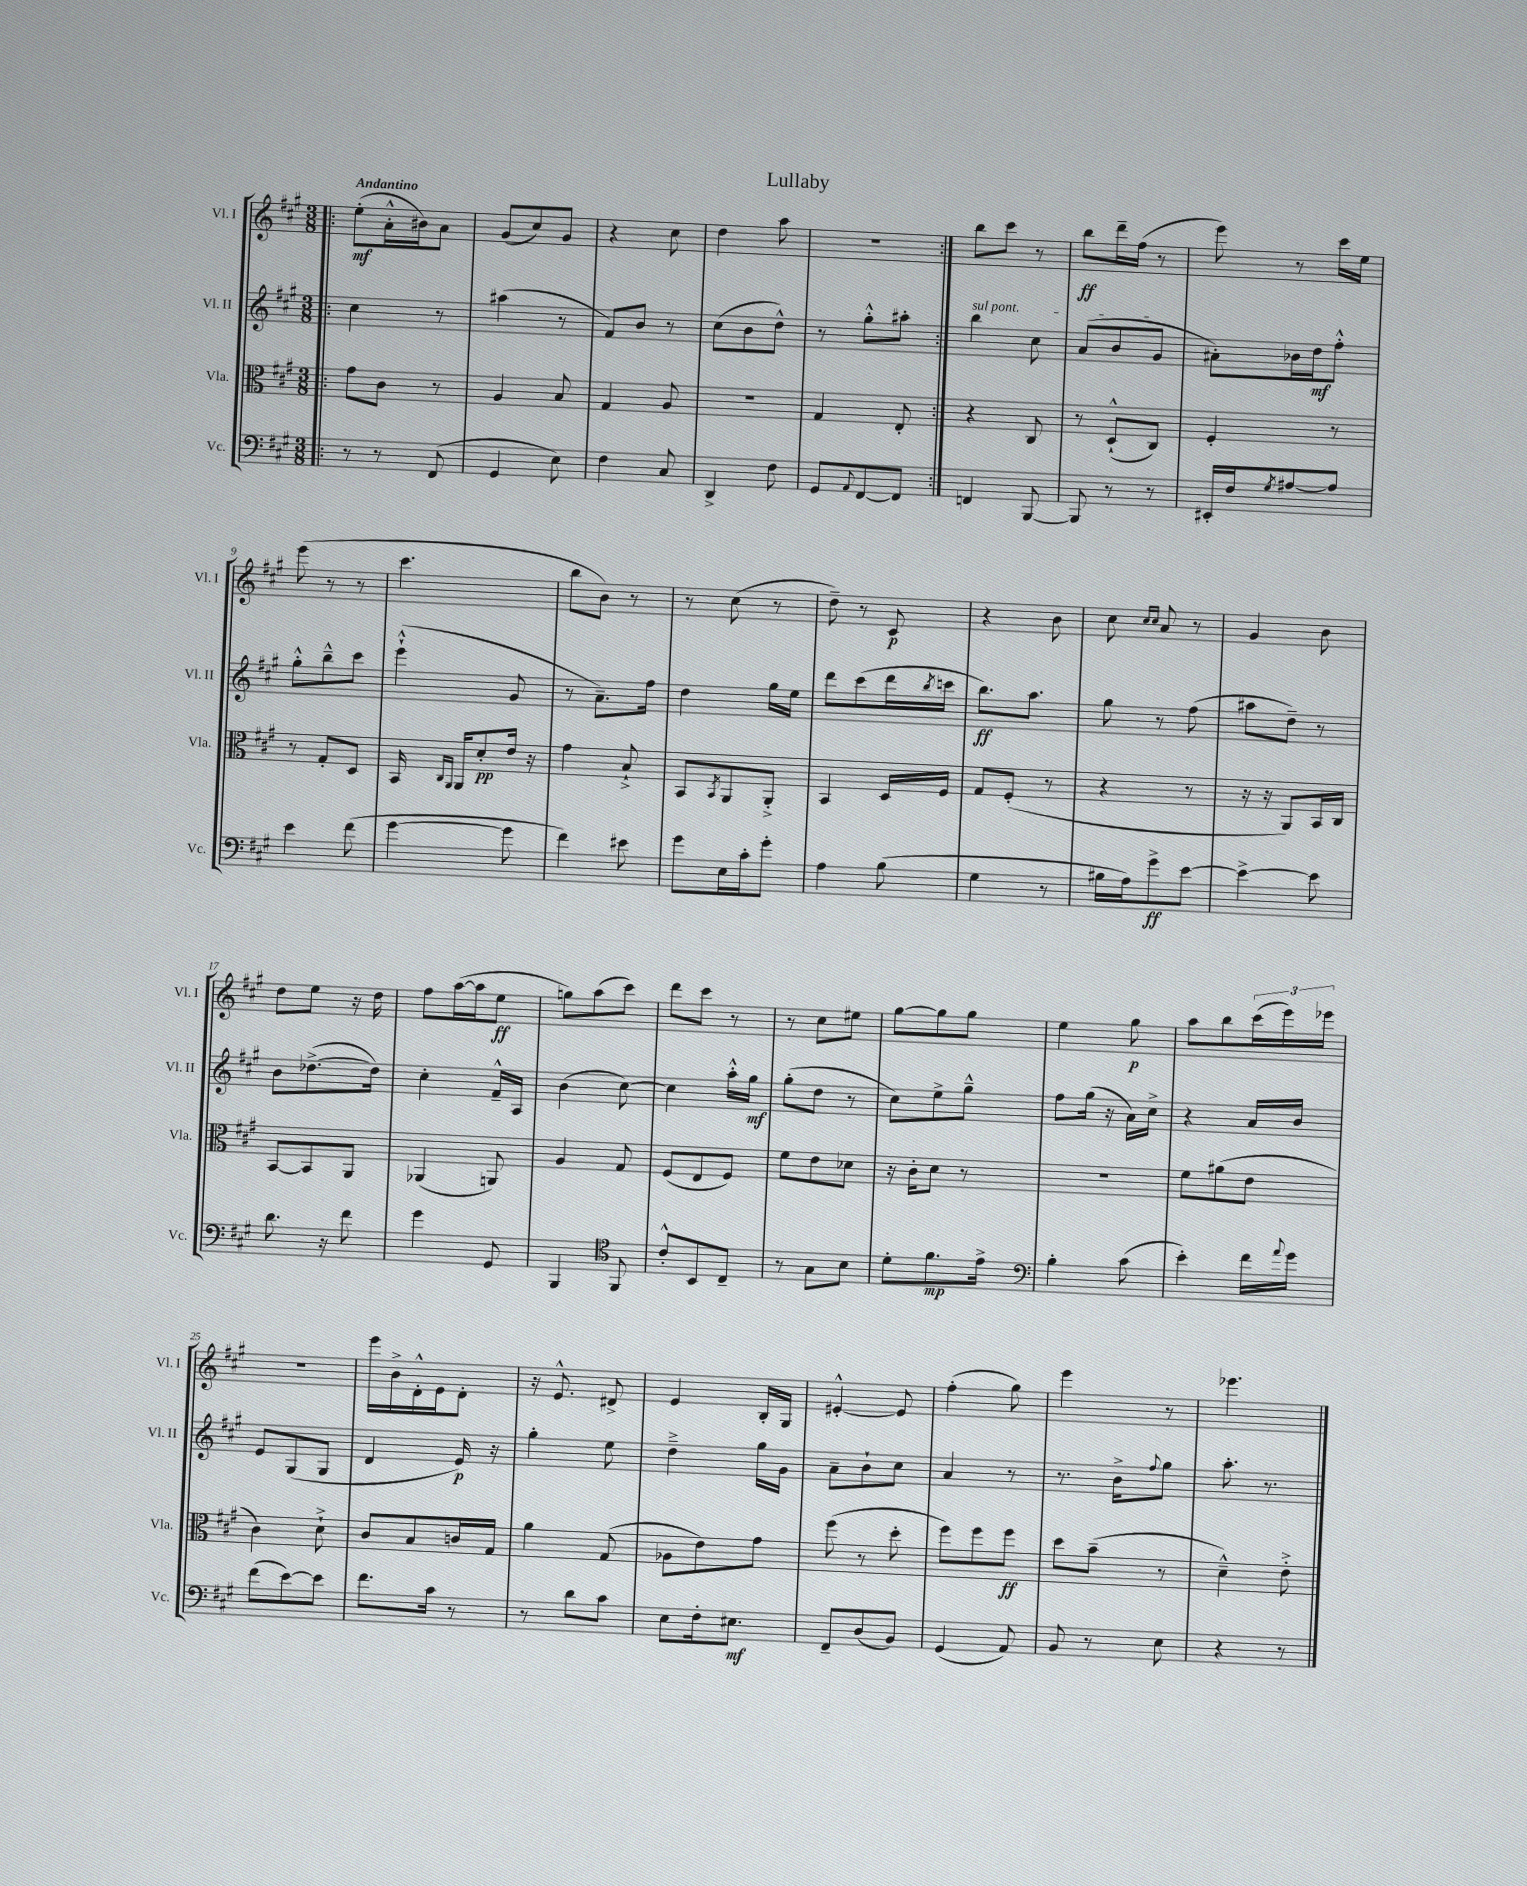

**kern	**kern	**kern	**kern
*staff4	*staff3	*staff2	*staff1
*clefF4	*clefC3	*clefG2	*clefG2
*k[f#c#g#]	*k[f#c#g#]	*k[f#c#g#]	*k[f#c#g#]
*M3/8	*M3/8	*M3/8	*M3/8
=!|:	=!|:	=!|:	=!|:
8r	8g#	4cc#	(8ee'
8r	8c#	.	16a'^^
.	.	.	16b#)
(8FF#	8r	8r	8a
=	=	=	=
4GG#	4A	(4aa#	(8g#
.	.	.	8cc#)
8E)	8B	8r	8g#
=	=	=	=
4F#	4G#	8f#)	4r
.	.	8b	.
8C#	8A	8r	8cc#
=	=	=	=
4DD^	4.r	(8cc#	4dd
.	.	8b	.
8F#	.	8dd^^)	8aa
=	=	=	=
8GG#	4G#	8r	4.r
8qqAA	.	.	.
[8FF#	.	8gg#'^^	.
8FF#]	8E'	8aa#'	.
=:|!	=:|!	=:|!	=:|!
4FF	4r	4bb	8bb
.	.	.	8ccc#
[8BBB	8C#	8cc#	8r
=	=	=	=
8BBB]	8r	(8a	8bb
8r	(8D`^^	8b	16ddd~
.	.	.	(16ff#
8r	8C#)	8g#	8r
=	=	=	=
16EE#'	4F#'	8a#')	8eee)
16F#	.	.	.
8qG#	.	.	.
[8A#	.	16b-	8r
.	.	16dd	.
8A#]	8r	8ff#'^^	16ccc#
.	.	.	16ee
=	=	=	=
4e	8r	8gg#'^^	(8eee
.	8G#'	8bb~^^	8r
(8f#	8D	8ccc#	8r
=	=	=	=
[4g#	16BB	(4eee`^^	4.ccc#
.	16qqC#	.	.
.	16qqAA	.	.
.	16AA	.	.
.	8d'	.	.
8g#]	16e	8g#	.
.	16r	.	.
=	=	=	=
4f#)	4g#	8r	8bb
.	.	8.a~)	8b)
8e#	8B`^	.	8r
.	.	16ff#	.
=	=	=	=
8g#	8BB	4dd	8r
.	8qBB	.	.
16E	8AA	.	(8cc#
16c#'	.	.	.
8g#'	8AA'^	16gg#	8r
.	.	16ee	.
=	=	=	=
4A	4BB	8ddd	8dd~)
.	.	(8ccc#	8r
(8B	16D	16ddd	8c#
.	.	8qbb	.
.	16F#	16ccc	.
=	=	=	=
4G#	8G#	8.bb)	4r
.	(8F#'	.	.
.	.	8.aa	.
8r	8r	.	8b
=	=	=	=
16B#	4r	8gg#	8cc#
16A)	.	.	.
.	.	.	16qqcc#
.	.	.	16qqcc#
8g#^	.	8r	8a
[8e	8r	(8ff#	8r
=	=	=	=
4e^_	16r	8aa#	4g#
.	16r	.	.
.	8AA)	8dd~)	.
8e]	16BB	8r	8b
.	16C#	.	.
=	=	=	=
8.d	[8BB	8b	8dd
.	8BB]	([8.dd-^	8ee
16r	.	.	.
8f#	8AA	.	16r
.	.	16dd-])	16dd
=	=	=	=
4g#	(4AA-	4cc#'	8ff#
.	.	.	([16aa
.	.	.	16aa]
8GG#	8AA)	16f#~^^	8ee
.	.	16A	.
=	=	=	=
4BBB	4A	(4b	8gg)
.	.	.	(8aa
*clefC4	*	*	*
8FF#	8G#	[8cc#)	8ccc#)
=	=	=	=
8c#'^^	(8F#	4cc#]	8ddd
8BB	8E	.	8ccc#
8C#~	8F#)	16aa'^^	8r
.	.	16gg#	.
=	=	=	=
8r	8f#	(8gg#'	8r
8G#	8e	8dd	8cc#
8B	8d-	8r	8ee#
=	=	=	=
8d'	16r	8cc#)	[8gg#
.	16c#'	.	.
8.f#	8d	8ee^	8gg#]
.	8r	8gg#~^^	8gg#
16e^	.	.	.
=	=	=	=
*clefF4	*	*	*
4B'	4.r	8ff#	4ee
.	.	(16gg#	.
.	.	16r	.
(8c#	.	16a)	8gg#
.	.	16cc#^	.
=	=	=	=
4e')	8f#	4r	8aa
.	(8a#	.	8bb
16f#	8e	16a	(24ccc#
.	.	.	24eee)
8qqa	.	.	.
16g#	.	16b	.
.	.	.	24eee-
=	=	=	=
(8f#	4c#)	8e	4.r
[8e)	.	(8G#	.
8e]	8d`^	8G#	.
=	=	=	=
8.f#	8c#	4d	16eee
.	.	.	16b^
.	8B	.	16d'^^
16c#	.	.	16e
8r	16c	16e)	8d'
.	16G#	16r	.
=	=	=	=
8r	4a	4gg#'	16r
.	.	.	8.e^^
8d	.	.	.
8c#	(8G#	8ee	8d#^
=	=	=	=
8E	8A-	4dd~^	4e
16F#'	8e)	.	.
8.E#	.	.	.
.	8g#	16gg#	16B'
.	.	16g#	16G#
=	=	=	=
8FF#~	(8ff#	8a~	[4e#'^^
(8D	8r	8b`	.
8BB)	8dd'	8cc#	8e#]
=	=	=	=
(4GG#	8ff#)	4a	(4ff#'
.	8ff#	.	.
8AA)	8ff#	8r	8gg#)
=	=	=	=
8BB	8dd	8.r	4eee
8r	(8b~	.	.
.	.	16b^	.
.	.	8qqff#	.
8E	8r	8gg#	8r
=	=	=	=
4r	4d~^^)	8.aa'	4.eee-
.	.	8.r	.
8r	8e'^	.	.
==	==	==	==
*-	*-	*-	*-
